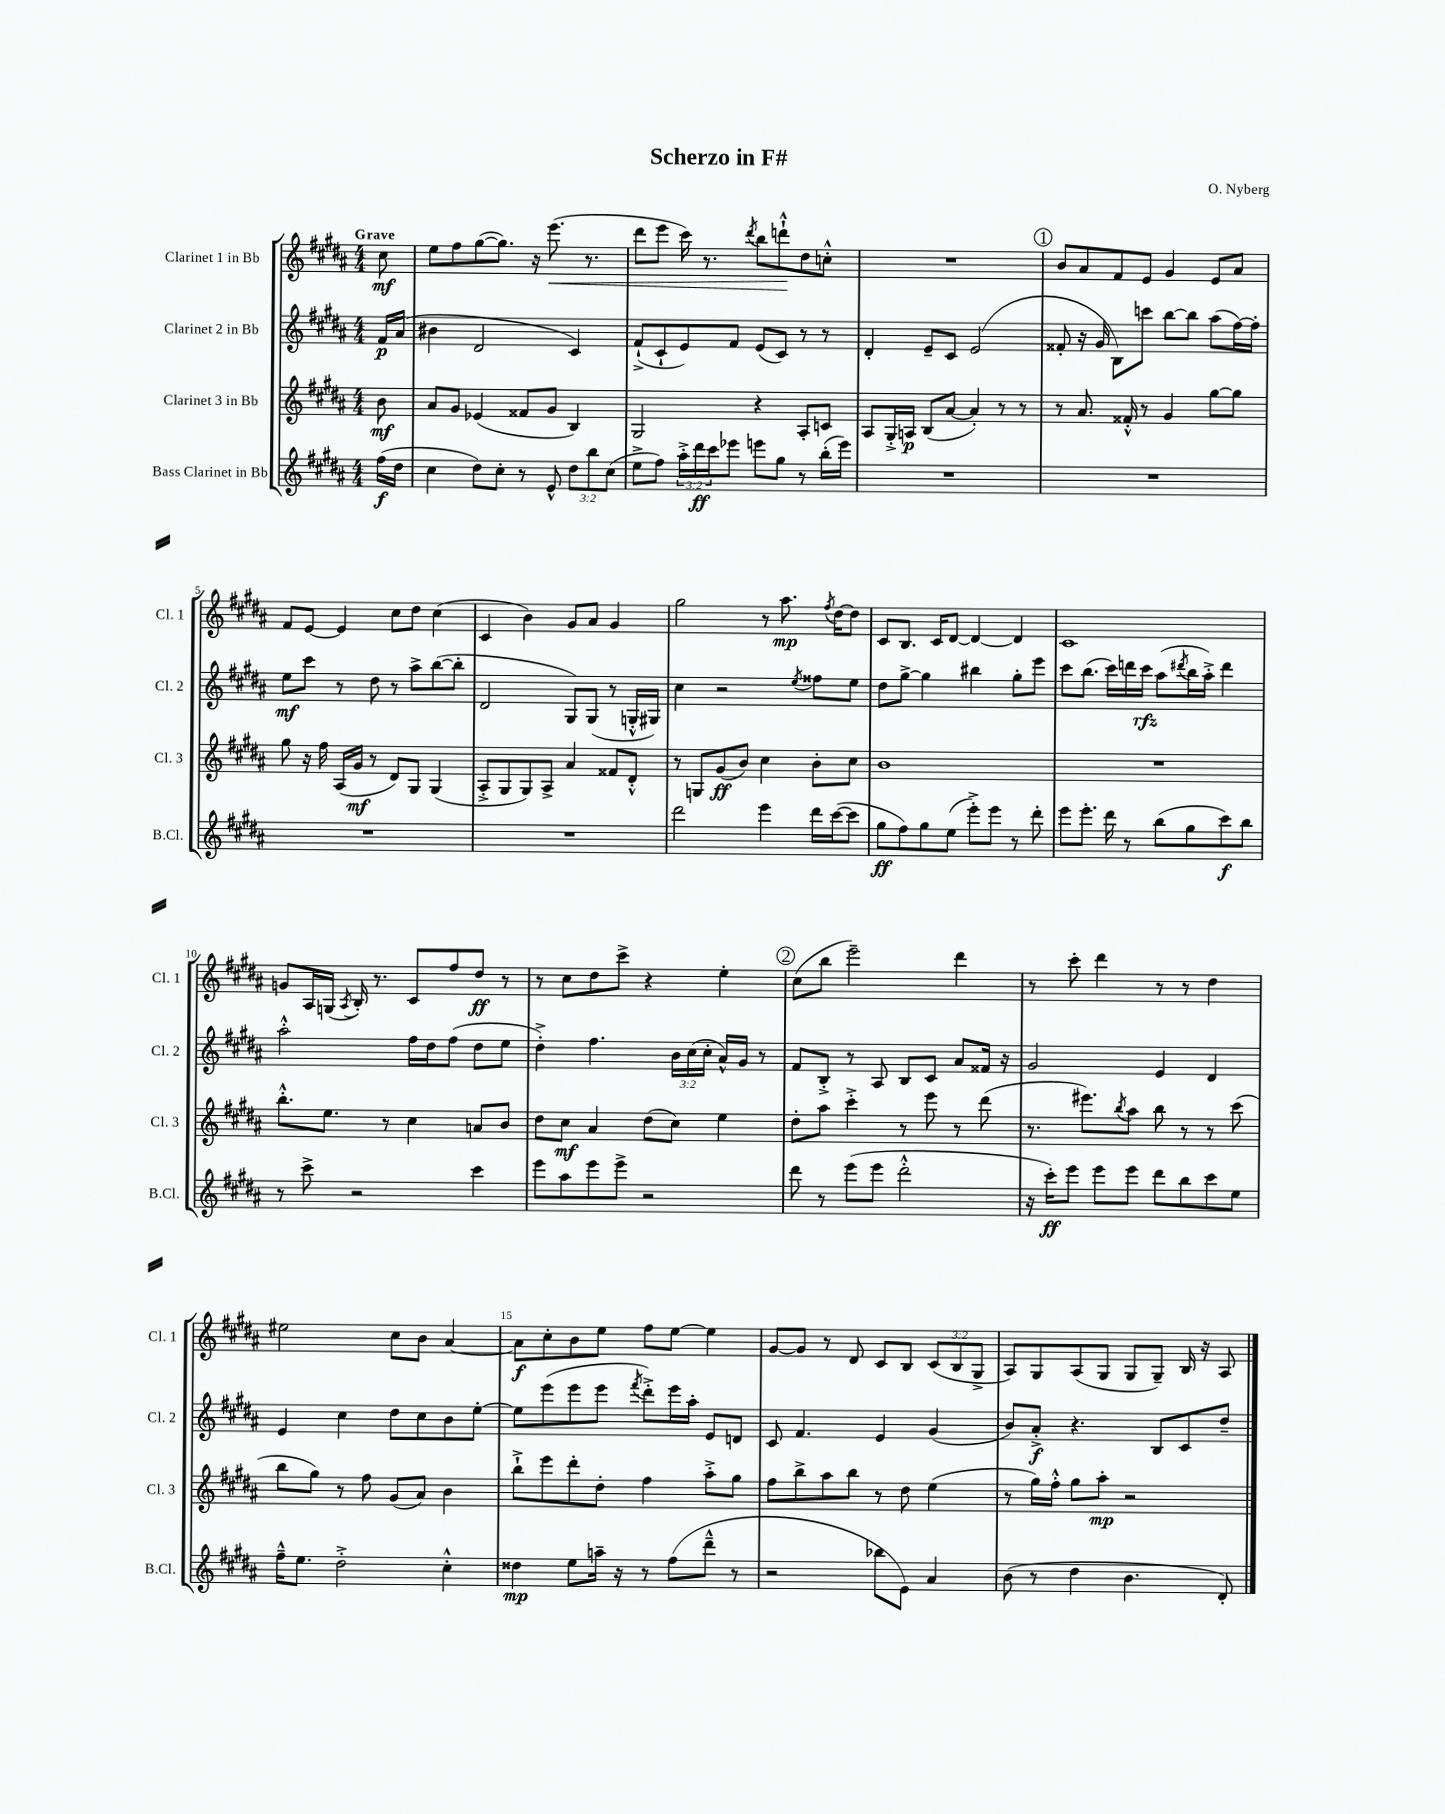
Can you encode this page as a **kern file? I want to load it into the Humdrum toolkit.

**kern	**dynam	**kern	**dynam	**kern	**dynam	**kern	**dynam
*part4	*part4	*part3	*part3	*part2	*part2	*part1	*part1
*staff4	*staff4	*staff3	*staff3	*staff2	*staff2	*staff1	*staff1
*I"Bass Clarinet in Bb	*	*I"Clarinet 3 in Bb	*	*I"Clarinet 2 in Bb	*	*I"Clarinet 1 in Bb	*
*I'B.Cl.	*	*I'Cl. 3	*	*I'Cl. 2	*	*I'Cl. 1	*
*clefG2	*	*clefG2	*	*clefG2	*	*clefG2	*
*k[f#c#g#d#a#]	*	*k[f#c#g#d#a#]	*	*k[f#c#g#d#a#]	*	*k[f#c#g#d#a#]	*
*M4/4	*	*M4/4	*	*M4/4	*	*M4/4	*
=	=	=	=	=	=	=	=
!	!	!	!	!	!	!LO:TX:a:B:t=Grave	!
(16ff#\LL	f	8b\	mf	16f#/LL	p	8cc#\	mf
16dd#\JJ	.	.	.	(16a#/JJ	.	.	.
=1	=1	=1	=1	=1	=1	=1	=1
4cc#\	.	8a#/L	.	4b#X\	.	8ee\L	.
.	.	8g#/J	.	.	.	8ff#\	.
8dd#\L)	.	(4e-X/	.	2d#/	.	([8gg#\	.
8cc#'\J	.	.	.	.	.	8.gg#\J])	.
8r	.	8f##X/L	.	.	.	.	.
.	.	.	.	.	.	16r	.
!	!	!	!	!	!	!	!LO:HP:b
8e^^/	.	8g#/J	.	.	.	(8.eee\	<
12dd#\L	.	4B/)	.	4c#/)	.	.	.
.	.	.	.	.	.	8.r	.
12bb\	.	.	.	.	.	.	.
(12cc#\J	.	.	.	.	.	.	.
=2	=2	=2	=2	=2	=2	=2	=2
8ee^\L	.	2G#/	.	(8f#`^/L	.	8ddd#\L	.
8ff#\J)	.	.	.	8c#`/	.	8eee\J	.
24aa#'^\LL	.	.	.	8e/)	.	16ccc#\)	.
24ddd#\	ff	.	.	.	.	.	.
.	.	.	.	.	.	8.r	.
24ccc#\J	.	.	.	.	.	.	.
8eee-X\J	.	.	.	8f#/J	.	.	.
.	.	.	.	.	.	8qddd#/	.
8eeen\L	.	4r	.	(8e/L	.	8bb\L	.
8gg#\J	.	.	.	8c#/J)	.	8dddn`^^\	.
8r	.	8A#'/L	.	8r	.	8dd#\	[
(16bb'\LL	.	8cn/J	.	8r	.	8ccn'^^\J	.
16eee\JJ)	.	.	.	.	.	.	.
=3	=3	=3	=3	=3	=3	=3	=3
1r	.	8A#/L	.	4d#'/	.	1r	.
.	.	16G#'^/L	.	.	.	.	.
.	.	16An/JJ	p	.	.	.	.
.	.	(8B/L	.	8e~/L	.	.	.
.	.	[8a#/J	.	8c#/J	.	.	.
.	.	4a#'/])	.	(2e/	.	.	.
.	.	8r	.	.	.	.	.
.	.	8r	.	.	.	.	.
!!LO:REH:place=s1:t=1
=4	=4	=4	=4	=4	=4	=4	=4
1r	.	8r	.	8f##X'/	.	8b/L	.
.	.	8.a#/	.	16r	.	8a#/	.
.	.	.	.	16g#/	.	.	.
.	.	.	.	8B\L)	.	8f#/	.
.	.	16f##X'^^/	.	.	.	.	.
.	.	8r	.	8cccn\J	.	8e/J	.
.	.	4g#/	.	[8bb\L	.	4g#/	.
.	.	.	.	8bb\J]	.	.	.
.	.	[8gg#\L	.	(8aa#\L	.	8e/L	.
.	.	8gg#\J]	.	[16ff#\L)	.	8a#/J	.
.	.	.	.	16ff#'\JJ]	.	.	.
!!LO:LB:g=z
=5	=5	=5	=5	=5	=5	=5	=5
1r	.	8gg#\	.	8ee\L	mf	8f#/L	.
.	.	16r	.	8ccc#\J	.	[8e/J	.
.	.	16ff#\	.	.	.	.	.
.	.	(16A#/LL	.	8r	.	4e/]	.
.	.	16g#/JJ	mf	.	.	.	.
.	.	8r	.	8dd#\	.	.	.
.	.	8d#/L)	.	8r	.	8cc#\L	.
.	.	8G#/J	.	8aa#^\L	.	8dd#\J	.
.	.	(4G#/	.	([8bb\	.	(4cc#\	.
.	.	.	.	8bb'\J]	.	.	.
=6	=6	=6	=6	=6	=6	=6	=6
1r	.	8A#'^/L	.	2d#/	.	4c#/	.
.	.	8G#/	.	.	.	.	.
.	.	8G#/)	.	.	.	4b\)	.
.	.	8A#^/J	.	.	.	.	.
.	.	4a#/	.	8G#/L)	.	8g#/L	.
.	.	.	.	(8G#/J	.	8a#/J	.
.	.	8f##X/L	.	8r	.	4g#/	.
.	.	8d#'^^/J	.	16Gn'^^/LL	.	.	.
.	.	.	.	16G#X/JJ)	.	.	.
=7	=7	=7	=7	=7	=7	=7	=7
2ddd#\	.	8r	.	4cc#\	.	2gg#\	.
.	.	8Gn/L	.	.	.	.	.
.	.	(8g#/	ff	2r	.	.	.
.	.	8b/J)	.	.	.	.	.
4eee\	.	4cc#\	.	.	.	8r	.
.	.	.	.	.	.	8.aa#\	mp
.	.	.	.	8qee/	.	.	.
16ddd#\LL	.	8b'\L	.	8ff##X\L	.	.	.
.	.	.	.	.	.	8qff#/	.
([16ccc#\J	.	.	.	.	.	[16dd#\KL	.
8ccc#\J]	.	8cc#\J	.	8ee\J	.	8dd#\J]	.
=8	=8	=8	=8	=8	=8	=8	=8
8gg#\L	ff	1b	.	8dd#\L	.	8c#/L	.
8ff#\)	.	.	.	[8gg#^\J	.	8.B/J	.
8gg#\	.	.	.	4gg#\]	.	.	.
.	.	.	.	.	.	16c#/KL	.
(8ee\J	.	.	.	.	.	[8d#/J	.
8eee'^\L)	.	.	.	4bb#X\	.	4d#/_	.
8eee\J	.	.	.	.	.	.	.
8r	.	.	.	8gg#'\L	.	4d#/]	.
8ddd#'\	.	.	.	8eee\J	.	.	.
=9	=9	=9	=9	=9	=9	=9	=9
8eee\L	.	1r	.	8ccc#\L	.	1c#	.
8.eee'\J	.	.	.	(8.bb\J	.	.	.
16ddd#\	.	.	.	16ccc#\LL)	.	.	.
8r	.	.	.	16dddn\	.	.	.
.	.	.	.	16ccc#\JJ	rfz	.	.
(8bb\L	.	.	.	(8aa#\L	.	.	.
.	.	.	.	8qddd#X/	.	.	.
8gg#\	.	.	.	16bb\L	.	.	.
.	.	.	.	16aa#'^\JJ)	.	.	.
8ccc#\)	f	.	.	4ddd#\	.	.	.
8bb\J	.	.	.	.	.	.	.
!!LO:LB:g=z
=10	=10	=10	=10	=10	=10	=10	=10
8r	.	8.bb'^^\L	.	2aa#'^^\	.	8gn/L	.
8ccc#^\	.	.	.	.	.	16A#/L	.
.	.	8.ee\J	.	.	.	(16Gn/JJ	.
.	.	.	.	.	.	8qA#/	.
2r	.	.	.	.	.	16B'/)	.
.	.	.	.	.	.	8.r	.
.	.	8r	.	.	.	.	.
.	.	4cc#\	.	16ff#\LL	.	8c#/L	.
.	.	.	.	16dd#\J	.	.	.
.	.	.	.	(8ff#\J	.	8ff#/	.
4ccc#\	.	8an/L	.	8dd#\L	.	8dd#/J	ff
.	.	8b/J	.	8ee\J	.	8r	.
=11	=11	=11	=11	=11	=11	=11	=11
8eee\L	.	8dd#\L	.	4dd#'^\)	.	8r	.
8aa#\	.	8cc#\J	mf	.	.	8cc#\L	.
8eee\	.	4a#/	.	4.ff#\	.	8dd#\	.
8eee^\J	.	.	.	.	.	8ccc#^\J	.
2r	.	(8dd#\L	.	.	.	4r	.
.	.	8cc#\J)	.	24b\LL	.	.	.
.	.	.	.	(24cc#\	.	.	.
.	.	.	.	24cc#'\JJ	.	.	.
.	.	4ee\	.	16a#^^/LL)	.	4ee'\	.
.	.	.	.	16g#/JJ	.	.	.
.	.	.	.	8r	.	.	.
!!LO:REH:place=s1:t=2
=12	=12	=12	=12	=12	=12	=12	=12
8ddd#\	.	8dd#'\L	.	8f#/L	.	(8cc#\L	.
8r	.	8aa#\J	.	8B'^/J	.	8bb\J	.
(8eee\L	.	4ccc#'^\	.	8r	.	2eee~\)	.
8eee\J	.	.	.	8A#/	.	.	.
2ddd#'^^\	.	8r	.	8B/L	.	.	.
.	.	8eee\	.	8c#/J	.	.	.
.	.	8r	.	8a#/L	.	4ddd#\	.
.	.	(8ddd#\	.	16f##X/Jk	.	.	.
.	.	.	.	16r	.	.	.
=13	=13	=13	=13	=13	=13	=13	=13
16r	.	8.r	.	2g#/	.	8r	.
16ccc#'\KL)	ff	.	.	.	.	.	.
8eee\J	.	.	.	.	.	8ccc#'\	.
.	.	8.eee#X\L)	.	.	.	.	.
8eee\L	.	.	.	.	.	4ddd#\	.
.	.	8qbb/	.	.	.	.	.
8eee\J	.	8aa#\J	.	.	.	.	.
8ddd#\L	.	8bb\	.	4e/	.	8r	.
8bb\	.	8r	.	.	.	8r	.
8ccc#\	.	8r	.	4d#/	.	4dd#\	.
8ee\J	.	(8ccc#\	.	.	.	.	.
!!LO:LB:g=z
=14	=14	=14	=14	=14	=14	=14	=14
16ff#~^^\KL	.	8bb\L	.	4e/	.	2ee#X\	.
8.ee\J	.	.	.	.	.	.	.
.	.	8gg#\J)	.	.	.	.	.
2dd#'^\	.	8r	.	4cc#\	.	.	.
.	.	8ff#\	.	.	.	.	.
.	.	(8g#/L	.	8dd#\L	.	8cc#\L	.
.	.	8a#/J)	.	8cc#\	.	8b\J	.
4cc#'^^\	.	4b\	.	8b\	.	[4a#/	.
.	.	.	.	[8ee'\J	.	.	.
=15	=15	=15	=15	=15	=15	=15	=15
4dd##X\	mp	8bb`^\L	.	8ee\L]	.	8a#\L]	f
.	.	8eee\	.	(8eee\	.	8cc#'\	.
8ee\L	.	8ddd#'\	.	8eee\	.	8b\	.
16aan~\Jk	.	8dd#'\J	.	8eee\J	.	8ee\J	.
16r	.	.	.	.	.	.	.
.	.	.	.	8qfff#/	.	.	.
8r	.	4ff#\	.	8ddd#'^\L)	.	8ff#\L	.
(8ff#\L	.	.	.	16eee\L	.	[8ee\J	.
.	.	.	.	16aa#'\JJ	.	.	.
8ddd#~^^\J	.	8aa#'^\L	.	8e/L	.	4ee\]	.
8r	.	8gg#\J	.	8dn/J	.	.	.
=16	=16	=16	=16	=16	=16	=16	=16
2r	.	8ff#\L	.	8c#/	.	[8g#/L	.
.	.	8bb^\	.	4.f#/	.	8g#/J]	.
.	.	8aa#\	.	.	.	8r	.
.	.	8bb\J	.	.	.	8d#/	.
8bb-X\L	.	8r	.	4e/	.	8c#/L	.
8e\J)	.	8dd#\	.	.	.	8B/J	.
4a#/	.	(4ee\	.	(4g#/	.	(12c#/L	.
.	.	.	.	.	.	12B/	.
.	.	.	.	.	.	12G#^/J	.
=17	=17	=17	=17	=17	=17	=17	=17
(8b\	.	8r	.	8b/L)	.	8A#/L)	.
8r	.	16gg#\LL)	.	8a#'^/J	f	8G#/	.
.	.	16ff#'^^\JJ	.	.	.	.	.
4dd#\	.	8gg#\L	.	4.r	.	(8A#/	.
.	.	8aa#'\J	mp	.	.	8G#/J	.
4.b\	.	2r	.	.	.	8G#/L	.
.	.	.	.	8B/L	.	8G#~/J)	.
.	.	.	.	8c#/	.	16B/	.
.	.	.	.	.	.	16r	.
8d#'/)	.	.	.	8dd#~/J	.	8A#/	.
==	==	==	==	==	==	==	==
*-	*-	*-	*-	*-	*-	*-	*-
